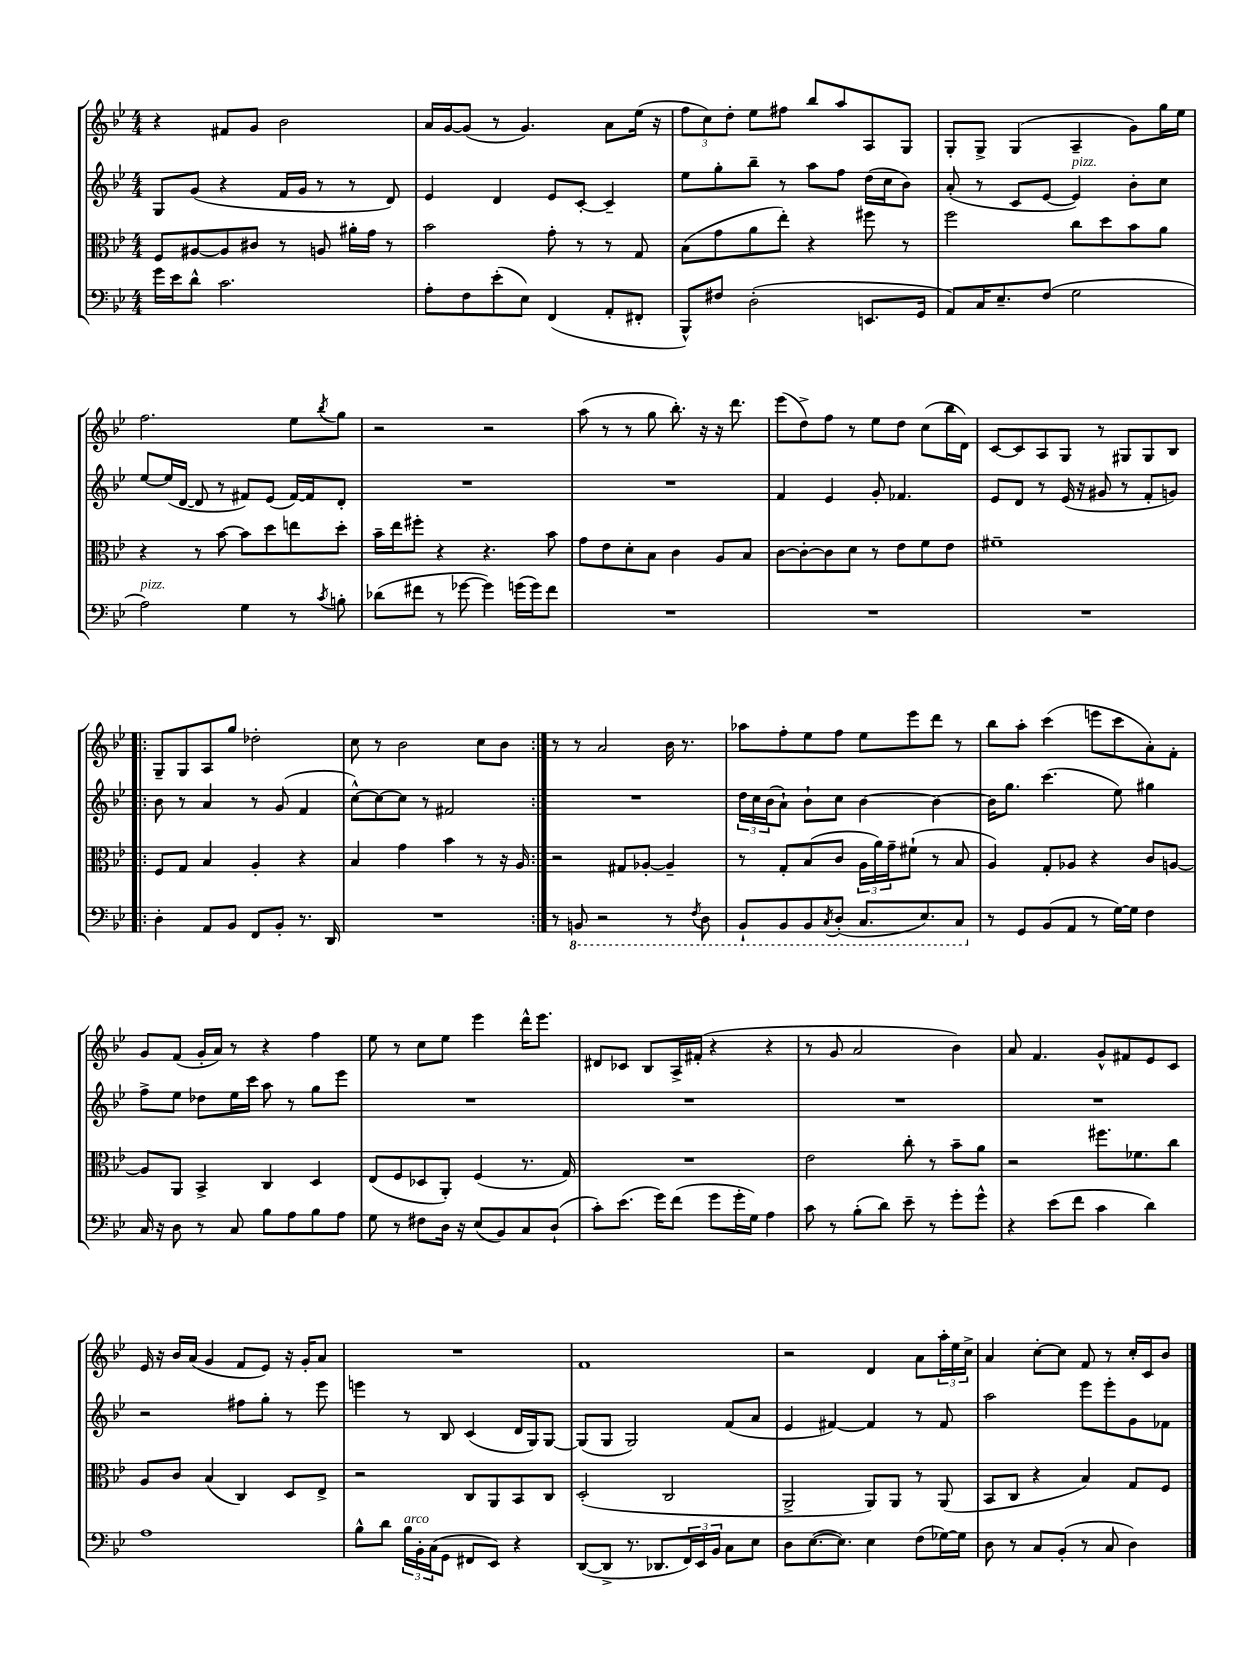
<<
\new StaffGroup <<
\new Staff = "s0" {
    \clef treble \key bes \major \numericTimeSignature \time 4/4
    r4 fis'8 g'8 bes'2 |
    a'16 g'16~ g'8( r8 g'4.) a'8 ees''16( r16 |
    \tuplet 3/2 { f''8 c''8) d''8-. } ees''8 fis''8 bes''8 a''8 a8 g8 |
    g8-. g8-> g4( a4-- g'8) g''16 ees''16 |
    f''2. ees''8 \acciaccatura { bes''8 } g''8 |
    r2 r2 |
    a''8( r8 r8 g''8 bes''8.-.) r16 r16 d'''8. |
    ees'''8( d''8->) f''8 r8 ees''8 d''8 c''8( bes''16 d'16) |
    c'8~ c'8 a8 g8 r8 gis8 gis8 bes8 |
    \repeat volta 2 { g8-- g8 a8 g''8 des''2-. |
    c''8 r8 bes'2 c''8 bes'8 | }
    r8 r8 a'2 bes'16 r8. |
    aes''8 f''8-. ees''8 f''8 ees''8 ees'''8 d'''8 r8 |
    bes''8 a''8-. c'''4( e'''8 c'''8 a'8-.) f'8-. |
    g'8 f'8( g'16-. a'16) r8 r4 f''4 |
    ees''8 r8 c''8 ees''8 ees'''4 d'''16-^ ees'''8. |
    dis'8 ces'8 bes8 a16-> fis'16-.( r4 r4 |
    r8 g'8 a'2 bes'4) |
    a'8 f'4. g'8-^ fis'8 ees'8 c'8 |
    ees'16 r16 bes'16 a'16( g'4 f'8 ees'8) r16 g'16-. a'8 |
    R1 |
    f'1 |
    r2 d'4 a'8 \tuplet 3/2 { a''16-. ees''16 c''16-> } |
    a'4 c''8~-. c''8 f'8 r8 c''16-. c'16 bes'8 \bar "|." |
}
\new Staff = "s1" {
    \clef treble \key bes \major \numericTimeSignature \time 4/4
    g8 g'8( r4 f'16 g'16 r8 r8 d'8) |
    ees'4 d'4 ees'8 c'8~-. c'4-- |
    ees''8 g''8-. bes''8-- r8 a''8 f''8 d''16( c''16 bes'8) |
    a'8-.( r8 c'8 ees'8~ ees'4^\markup { \italic "pizz." }) bes'8-. c''8 |
    ees''8~ ees''16( d'16~ d'8 r8 fis'8) ees'8( fis'16~) fis'16 d'8-. |
    R1 |
    R1 |
    f'4 ees'4 g'8-. fes'4. |
    ees'8 d'8 r8 ees'16( r16 gis'8 r8 f'8-. g'8) |
    \repeat volta 2 { bes'8 r8 a'4 r8 g'8( f'4 |
    c''8~-^) c''8~ c''8 r8 fis'2 | }
    R1 |
    \tuplet 3/2 { d''16 c''16 bes'16( } a'8-!) bes'8-! c''8 bes'4~ bes'4~ |
    bes'16 g''8. c'''4.( ees''8) gis''4 |
    f''8-> ees''8 des''8 ees''16 c'''16 a''8 r8 g''8 ees'''8 |
    R1 |
    R1 |
    R1 |
    R1 |
    r2 fis''8 g''8-. r8 ees'''8 |
    e'''4 r8 bes8 c'4( d'16 g16) g8~ |
    g8( g8 g2) f'8( a'8 |
    ees'4 fis'4~) fis'4 r8 fis'8 |
    a''2 ees'''8 ees'''8-. g'8 fes'8 \bar "|." |
}
\new Staff = "s2" {
    \clef alto \key bes \major \numericTimeSignature \time 4/4
    f8 ais8~ ais8 cis'8 r8 a8 ais'16-. g'16 r8 |
    bes'2 g'8-. r8 r8 g8 |
    bes8( g'8 a'8 ees''8-.) r4 fis''8 r8 |
    f''2 c''8 d''8 bes'8 a'8 |
    r4 r8 bes'8~ bes'8 d''8 e''8 d''8-. |
    bes'16-- ees''16 fis''8-. r4 r4. bes'8 |
    g'8 ees'8 d'8-. bes8 c'4 a8 bes8 |
    c'8~ c'8~-. c'8 d'8 r8 ees'8 f'8 ees'8 |
    fis'1-- |
    \repeat volta 2 { f8 g8 bes4 a4-. r4 |
    bes4 g'4 bes'4 r8 r16 a16 | }
    r2 gis8 aes8~-. aes4-- |
    r8 g8-. bes8( c'8 \tuplet 3/2 { a16 a'16) g'16-- } fis'8-!( r8 bes8 |
    a4) g8-. aes8 r4 c'8 a8~ |
    a8 a,8 bes,4-> c4 d4 |
    ees8( f8 des8 a,8-.) f4( r8. g16) |
    R1 |
    ees'2 c''8-. r8 bes'8-- a'8 |
    r2 fis''8. fes'8. c''8 |
    a8 c'8 bes4( c4) d8 ees8-> |
    r2 c8 a,8 bes,8 c8 |
    d2-.( c2 |
    a,2-> a,8) a,8 r8 a,8( |
    bes,8 c8 r4 bes4) g8 f8 \bar "|." |
}
\new Staff = "s3" {
    \clef bass \key bes \major \numericTimeSignature \time 4/4
    g'16 ees'16 d'8-^ c'2. |
    a8-. f8 ees'8-.( ees8) f,4( a,8-. fis,8-. |
    bes,,8-^) fis8 d2-.( e,8. g,16 |
    a,8) c16 ees8.-- f8( g2 |
    a2^\markup { \italic "pizz." }) g4 r8 \acciaccatura { c'8 } b8-. |
    des'8( fis'8 r8 ges'8~ ges'4) g'16( g'16) fis'8 |
    R1 |
    R1 |
    R1 |
    \repeat volta 2 { d4-. a,8 bes,8 f,8 bes,8-. r8. d,16 |
    R1 | }
    r8 \ottava #-1 b,,8 r2 r8 \acciaccatura { f,8 } d,8 |
    bes,,8-! bes,,8 bes,,8 \acciaccatura { c,8 } d,8-.( c,8. ees,8.) c,8 \ottava #0 |
    r8 g,8 bes,8( a,8 r8 g16~) g16 f4 |
    c16 r16 d8 r8 c8 bes8 a8 bes8 a8 |
    g8 r8 fis8 d16 r16 ees8( bes,8) c8 d8-!( |
    c'8-.) ees'8.( g'16) f'8( g'8 g'16-. g16) a4 |
    c'8 r8 bes8-.( d'8) ees'8-- r8 g'8-. g'8-^ |
    r4 ees'8( f'8 c'4 d'4) |
    a1 |
    bes8-^ d'8 \tuplet 3/2 { bes16^\markup { \italic "arco" } bes,16-. c16( } g,8 fis,8 ees,8) r4 |
    d,8~( d,8-> r8. des,8. \tuplet 3/2 { f,16) ees,16 bes,16 } c8 ees8 |
    d8 ees8.~( ees8.) ees4 f8( ges16~) ges16 |
    d8 r8 c8 bes,8-.( r8 c8 d4) \bar "|." |
}
>>
>>
\layout { \context { \Score \remove "Bar_number_engraver" } }
